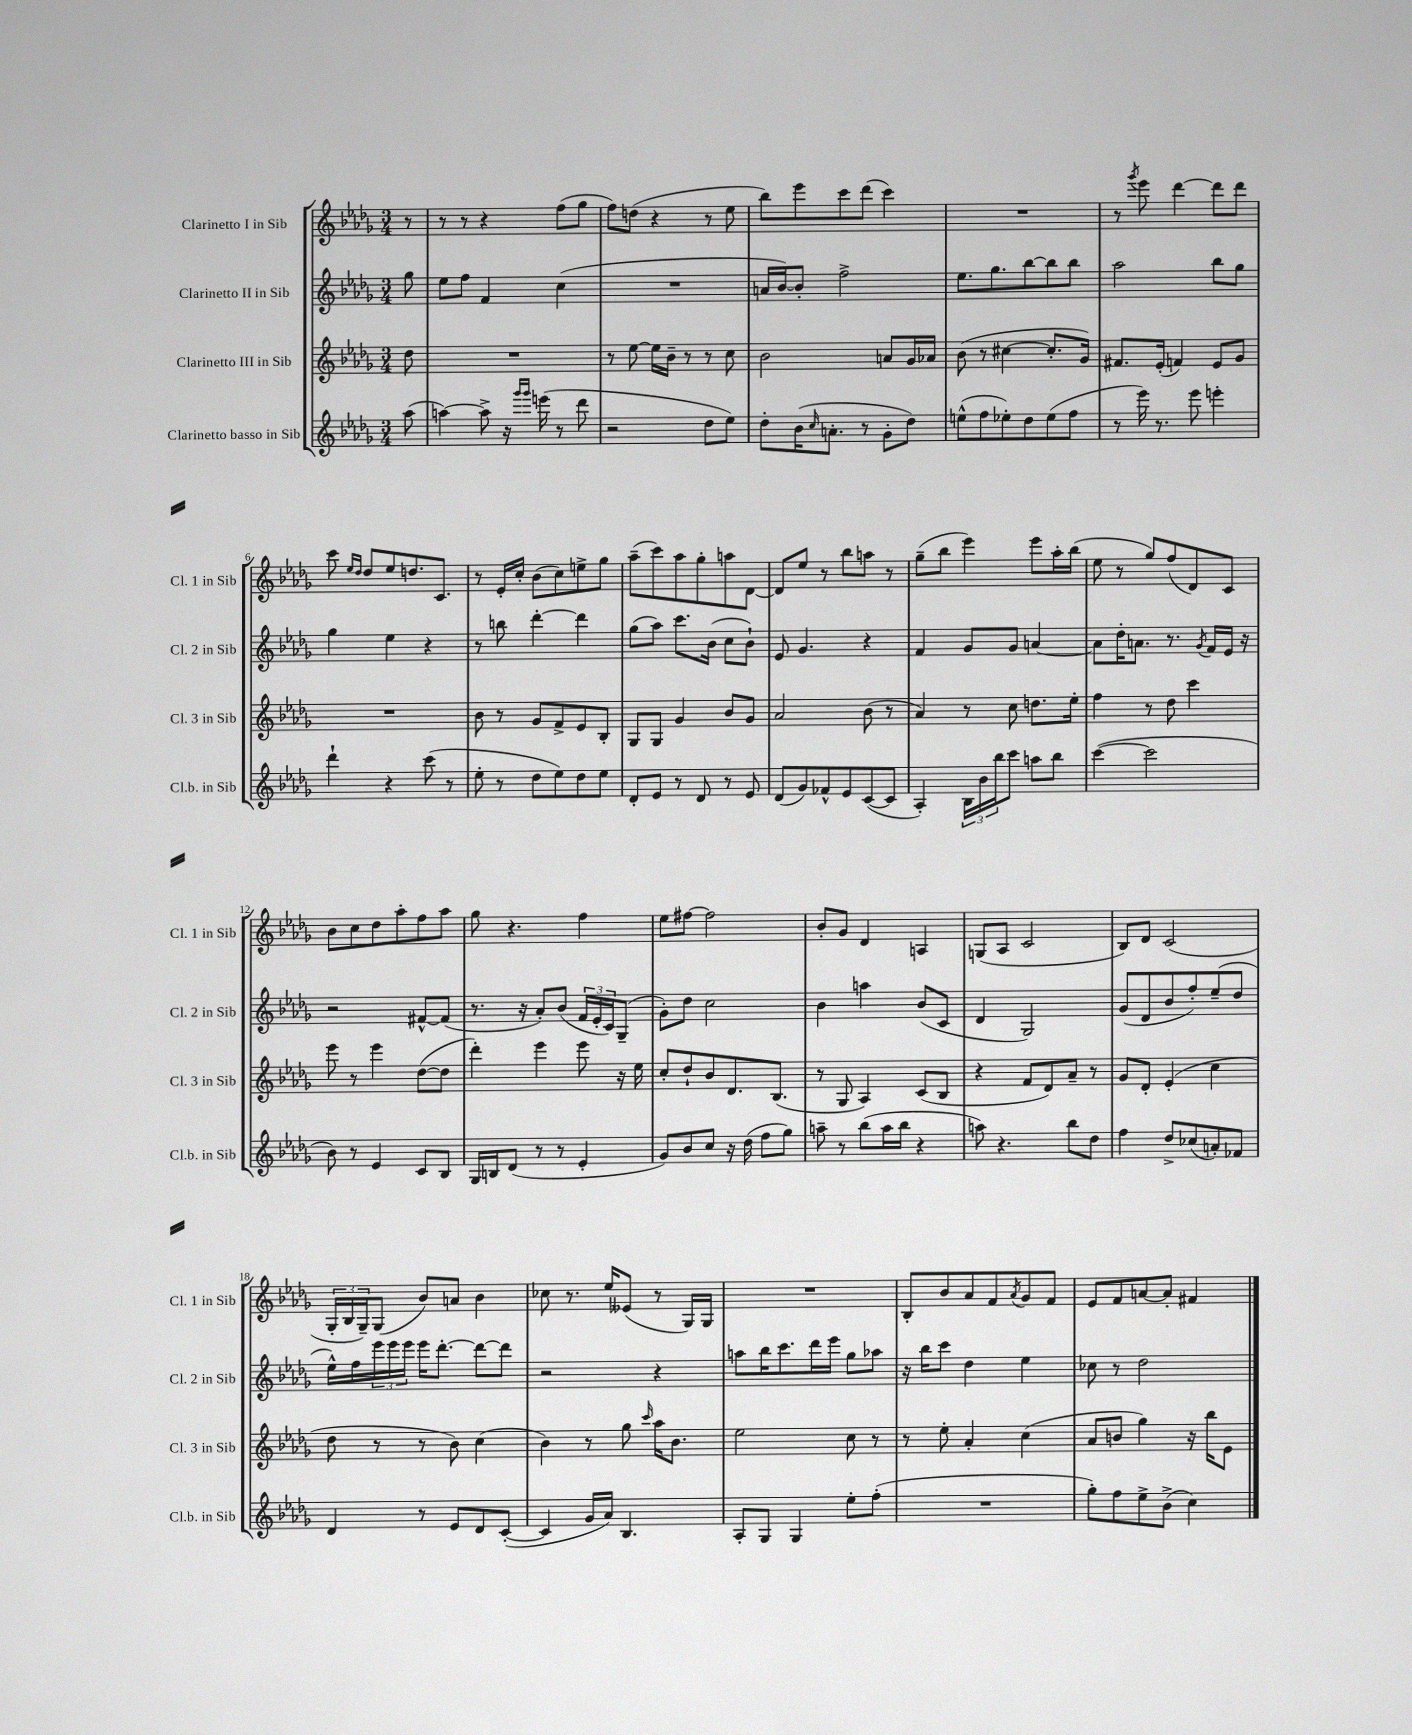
<<
\new StaffGroup <<
\new Staff = "s0" \with { instrumentName = "Clarinetto I in Sib" shortInstrumentName = "Cl. 1 in Sib" } {
    \clef treble \key des \major \numericTimeSignature \time 3/4 \partial 8
    r8 |
    r8 r8 r4 f''8( ges''8 |
    f''8) d''8( r4 r8 ees''8 |
    bes''8) ees'''8 c'''8 des'''8( c'''4) |
    R2. |
    r8 \acciaccatura { ges'''8 } ees'''8 des'''4~ des'''8 des'''8 |
    c'''8 \grace { ees''16 des''16 } des''8 ees''8 d''8. c'8. |
    r8 ees'16-. c''16-. bes'8( c''8) e''8-> ges''8 |
    aes''8--( c'''8) aes''8 ges''8-. a''8 des'8~ |
    des'8 ees''8 r8 bes''8 a''8 r8 |
    ges''8--( bes''8 ees'''4) ees'''8 aes''16-. bes''16( |
    ees''8 r8 ges''8) f''8( des'8) c'8 |
    bes'8 c''8 des''8 aes''8-. f''8 aes''8 |
    ges''8 r4. f''4 |
    ees''8 fis''8~ fis''2 |
    bes'8-. ges'8 des'4 a4 |
    g8( aes8 c'2 |
    bes8) des'8 c'2( |
    \tuplet 3/2 { ges16-. bes16 ges16--) } ges8( bes'8) a'8 bes'4 |
    ces''8 r8. ees''16 eeses'8( r8 ges16) ges16 |
    R2. |
    bes8-. bes'8 aes'8 f'8 \acciaccatura { aes'8 } ges'8 f'8 |
    ees'8 f'8 a'8~ a'8-. fis'4 \bar "|." |
}
\new Staff = "s1" \with { instrumentName = "Clarinetto II in Sib" shortInstrumentName = "Cl. 2 in Sib" } {
    \clef treble \key des \major \numericTimeSignature \time 3/4 \partial 8
    ges''8 |
    ees''8 f''8 f'4 c''4( |
    R2. |
    a'16 bes'16~) bes'8-. f''2-> |
    ees''8. ges''8. bes''8~ bes''8 bes''8 |
    aes''2 bes''8 ges''8 |
    ges''4 ees''4 r4 |
    r8 b''8 des'''4~-. des'''4 |
    ges''8( aes''8) c'''8. bes'16( c''8 bes'8-!) |
    ees'8 ges'4. r4 |
    f'4 ges'8 ges'8 a'4~ |
    a'8 des''16-. a'8. r8. \acciaccatura { ges'8 } f'16 ees'16 r16 |
    r2 fis'8~-^ fis'8( |
    r8. r16 aes'8-.) bes'8( \tuplet 3/2 { f'16 ees'16-. c'16) } ges8--( |
    ges'8-.) des''8 c''2 |
    bes'4 a''4 bes'8( c'8 |
    des'4 ges2) |
    ges'8( des'8 bes'8 f''8-.) ees''8--( des''8 |
    ees''16-^) f''16 \tuplet 3/2 { ees'''16 ees'''16 ees'''16 } ees'''16 des'''8.~-. des'''8~ des'''8 |
    r2 r4 |
    a''8 bes''16 c'''8. des'''16 ees'''16 ges''8 aes''8 |
    r16 bes''16 c'''8 des''4 ees''4 |
    ces''8 r8 des''2 \bar "|." |
}
\new Staff = "s2" \with { instrumentName = "Clarinetto III in Sib" shortInstrumentName = "Cl. 3 in Sib" } {
    \clef treble \key des \major \numericTimeSignature \time 3/4 \partial 8
    des''8 |
    R2. |
    r8 ees''8~ ees''16 bes'16-- r8 r8 c''8 |
    bes'2 a'8 ges'16 aes'16 |
    bes'8( r8 cis''4~ cis''8.-. ges'16) |
    fis'8. ees'16-.( f'4) ees'8 ges'8 |
    R2. |
    bes'8 r8 ges'8 f'8-> ees'8 bes8-. |
    ges8 ges8 ges'4 bes'8 ges'8 |
    aes'2 bes'8( r8 |
    aes'4) r8 c''8 d''8. ees''16-. |
    f''4 r8 des''8 c'''4 |
    ees'''8 r8 ees'''4 des''8~( des''8 |
    des'''4-.) ees'''4 ees'''8 r16 ees''16 |
    c''8-. des''8-! bes'8 des'8. bes8.( |
    r8 ges8 aes4) c'8( bes8 |
    r4 f'8 des'8) aes'8-- r8 |
    ges'8 des'8-. ees'4-.( c''4 |
    des''8 r8 r8 bes'8) c''4( |
    bes'4) r8 ges''8 \grace { c'''16 } aes''16 bes'8. |
    ees''2 c''8 r8 |
    r8 ees''8-. aes'4-. c''4( |
    aes'8 b'8 ges''4) r16 bes''16 ees'8 \bar "|." |
}
\new Staff = "s3" \with { instrumentName = "Clarinetto basso in Sib" shortInstrumentName = "Cl.b. in Sib" } {
    \clef treble \key des \major \numericTimeSignature \time 3/4 \partial 8
    aes''8( |
    a''4~) a''8-> r16 \grace { ges'''16 ges'''16 } e'''16( r8 des'''8 |
    r2 des''8 ees''8) |
    des''8-. bes'16( \grace { c''16 } a'8.-. r8 ges'8-. des''8) |
    e''8-^( f''8 ees''8-.) des''8 ees''8( f''8 |
    r8 ees'''16) r8. ees'''8 e'''4-. |
    des'''4-! r4 c'''8( r8 |
    ees''8-. r8 des''8 ees''8) des''8 ees''8 |
    des'8-. ees'8 r8 des'8 r8 ees'8 |
    des'8( ges'8) fes'8-^ ees'8 c'8~( c'8 |
    aes4-.) \tuplet 3/2 { bes16 bes'16 bes''16 } c'''8 a''8 bes''8 |
    c'''4~( c'''2 |
    bes'8) r8 ees'4 c'8 bes8 |
    ges16 b16 des'8( r8 r8 ees'4-. |
    ges'8) bes'8 c''8 r16 des''16( f''8 ges''8) |
    a''8-- r8 bes''8( a''16 bes''16 r4 |
    a''8) r4. bes''8 des''8 |
    f''4 des''8-> ces''8( a'8-.) fes'8 |
    des'4 r8 ees'8 des'8 c'8~-.( |
    c'4 ges'16 aes'16) bes4. |
    aes8-. ges8 ges4 ees''8-. f''8-.( |
    R2. |
    ges''8-.) f''8 ees''8-> bes'8->( c''4) \bar "|." |
}
>>
>>
